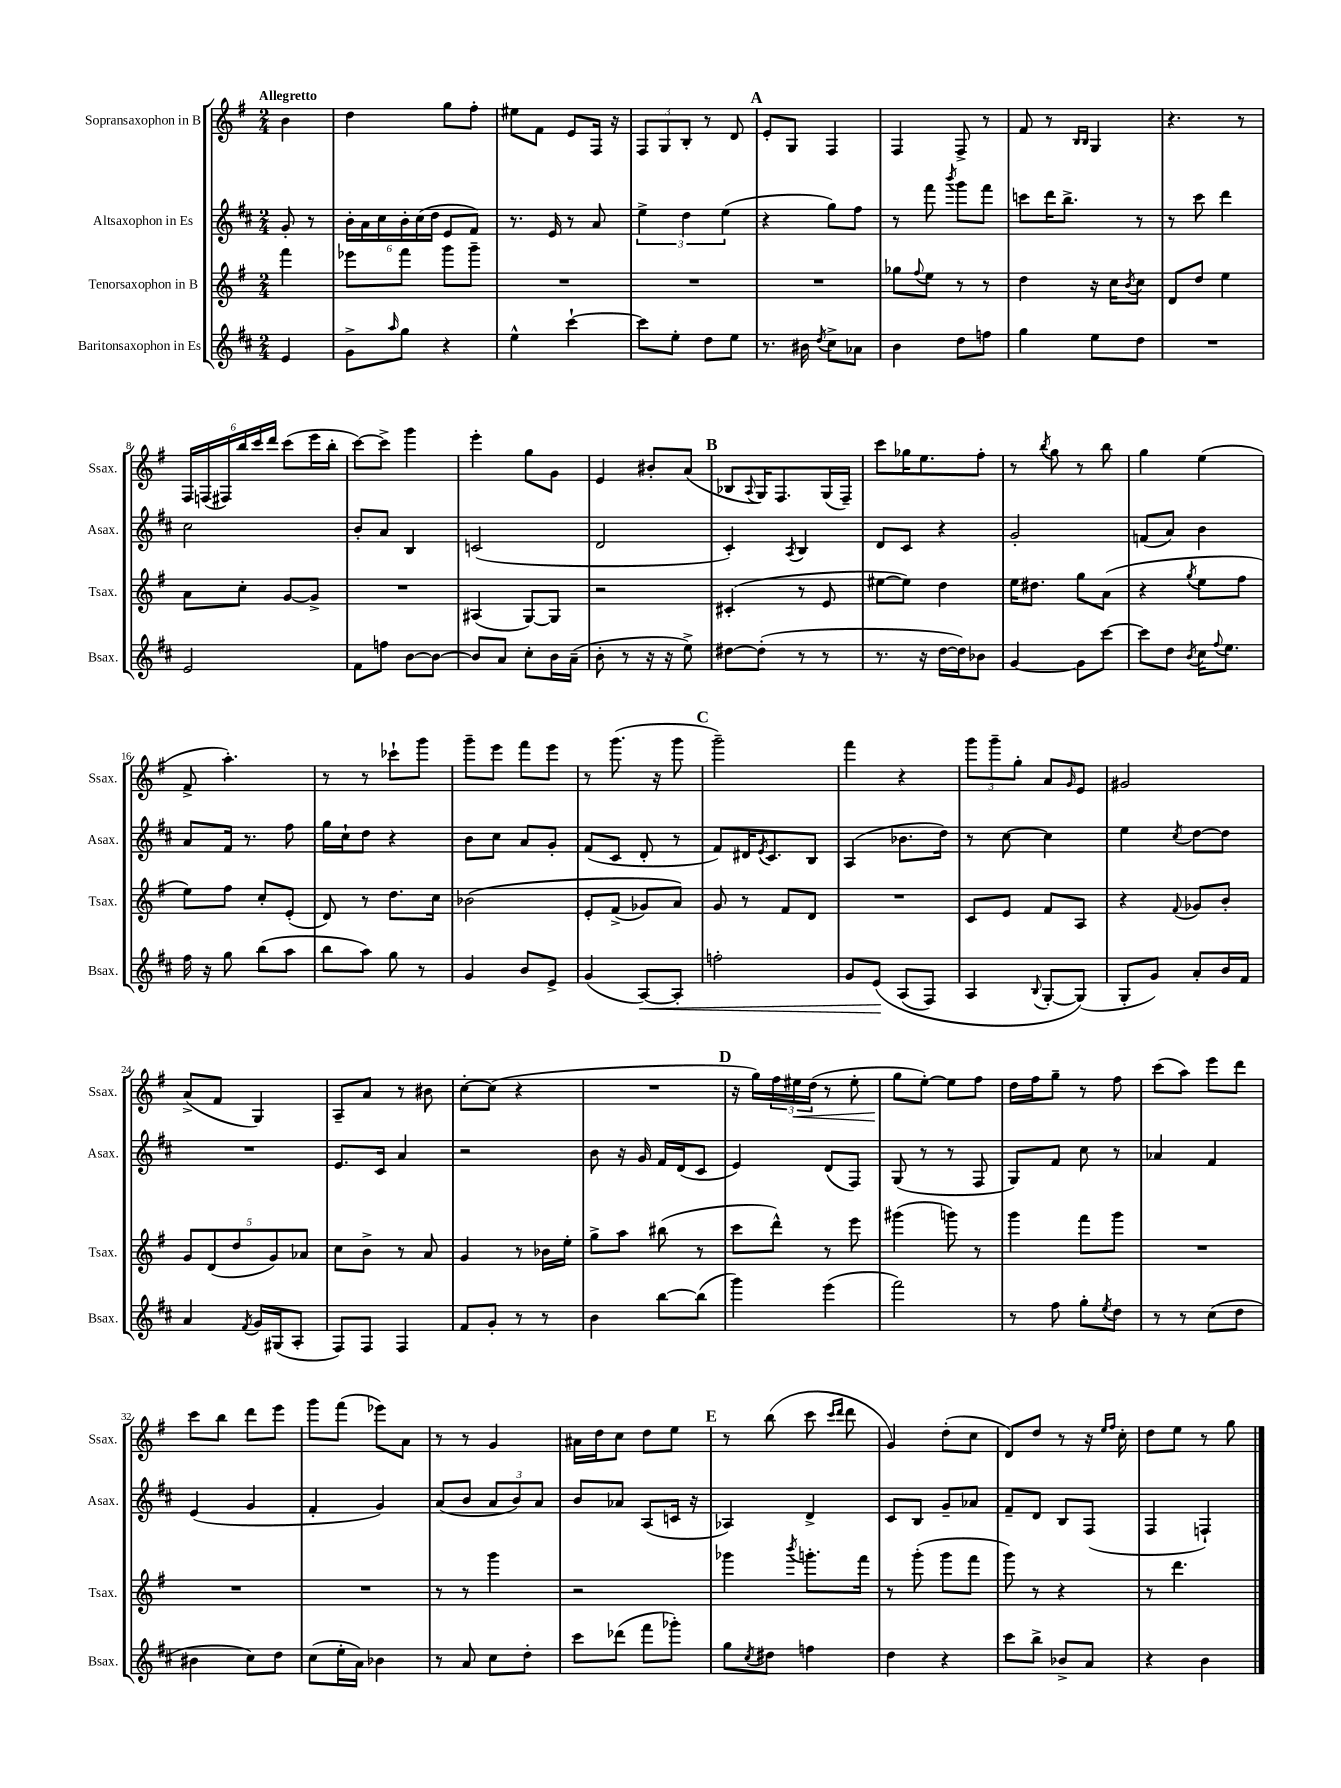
<<
\new StaffGroup <<
\new Staff = "s0" \with { instrumentName = "Sopransaxophon in B" shortInstrumentName = "Ssax." } {
    \clef treble \key g \major \numericTimeSignature \time 2/4 \partial 4 \tempo "Allegretto"
    b'4 |
    d''4 g''8 fis''8-. |
    eis''8 fis'8 e'8 fis16 r16 |
    \tuplet 3/2 { fis8 g8 b8-. } r8 d'8 |
    \mark \markup { \bold "A" } e'8-. g8 fis4 |
    fis4 fis8-> r8 |
    fis'8 r8 \grace { b16 b16 } g4 |
    r4. r8 |
    \tuplet 6/4 { fis16 f16( fis16) b''16 c'''16 d'''16 } c'''8( e'''16 b''16-. |
    c'''8~) c'''8-> g'''4 |
    e'''4-. g''8 g'8 |
    e'4 bis'8-. a'8( |
    \mark \markup { \bold "B" } bes8 \appoggiatura { a8 } g16) fis8. g16( fis16--) |
    c'''8 ges''16 e''8. fis''8-. |
    r8 \acciaccatura { b''8 } g''8 r8 b''8 |
    g''4 e''4( |
    fis'8-> a''4.-.) |
    r8 r8 ces'''8-! g'''8 |
    g'''8-- e'''8 fis'''8 e'''8 |
    r8 g'''8.( r16 g'''8 |
    \mark \markup { \bold "C" } g'''2--) |
    fis'''4 r4 |
    \tuplet 3/2 { g'''8 g'''8-- g''8-. } a'8 \grace { g'16 } e'8 |
    gis'2 |
    a'8->( fis'8 g4) |
    a8-- a'8 r8 bis'8 |
    c''8~-. c''8( r4 |
    R2 |
    \mark \markup { \bold "D" } r16 g''16) \tuplet 3/2 { fis''16 eis''16\< d''16( } r8 eis''8-. |
    g''8\! e''8~-.) e''8 fis''8 |
    d''16 fis''16 g''8-- r8 fis''8 |
    c'''8( a''8) e'''8 d'''8 |
    c'''8 b''8 d'''8 e'''8 |
    g'''8 fis'''8( ees'''8) a'8 |
    r8 r8 g'4 |
    ais'16 d''16 c''8 d''8 e''8 |
    \mark \markup { \bold "E" } r8 b''8( c'''8 \grace { c'''16 d'''16 } d'''8 |
    g'4) d''8-.( c''8 |
    d'8) d''8 r8 r16 \grace { e''16 fis''16 } c''16-. |
    d''8 e''8 r8 g''8 \bar "|." |
}
\new Staff = "s1" \with { instrumentName = "Altsaxophon in Es" shortInstrumentName = "Asax." } {
    \clef treble \key d \major \numericTimeSignature \time 2/4 \partial 4
    g'8-. r8 |
    \tuplet 6/4 { b'16-. a'16 cis''16 b'16-. cis''16( d''16 } e'8 fis'8) |
    r8. e'16 r8 a'8 |
    \tuplet 3/2 { e''4-> d''4 e''4( } |
    \mark \markup { \bold "A" } r4 g''8) fis''8 |
    r8 fis'''8 \acciaccatura { b'''8 } g'''8 fis'''8 |
    c'''8 d'''16 b''8.-> r8 |
    r8 cis'''8 d'''4 |
    cis''2 |
    b'8-. a'8 b4 |
    c'2( |
    d'2 |
    \mark \markup { \bold "B" } cis'4-.) \acciaccatura { a8 } b4 |
    d'8 cis'8 r4 |
    g'2-. |
    f'8( a'8) b'4 |
    a'8 fis'16 r8. fis''8 |
    g''16 cis''16-! d''8 r4 |
    b'8 cis''8 a'8 g'8-. |
    fis'8( cis'8 d'8-. r8 |
    \mark \markup { \bold "C" } fis'8) dis'16 \acciaccatura { e'8 } cis'8. b8 |
    a4( bes'8. d''16) |
    r8 cis''8~ cis''4 |
    e''4 \acciaccatura { cis''8 } d''8~ d''8 |
    R2 |
    e'8. cis'16 a'4 |
    r2 |
    b'8 r16 g'16 fis'16 d'16( cis'8 |
    \mark \markup { \bold "D" } e'4) d'8( fis8) |
    g8( r8 r8 fis8 |
    g8) fis'8 cis''8 r8 |
    aes'4 fis'4 |
    e'4( g'4 |
    fis'4-. g'4) |
    a'8( b'8 \tuplet 3/2 { a'8 b'8) a'8 } |
    b'8 aes'8 a8( c'16 r16 |
    \mark \markup { \bold "E" } aes4) d'4-> |
    cis'8 b8 g'8-- aes'8 |
    fis'8-- d'8 b8 fis8( |
    fis4 f4-!) \bar "|." |
}
\new Staff = "s2" \with { instrumentName = "Tenorsaxophon in B" shortInstrumentName = "Tsax." } {
    \clef treble \key g \major \numericTimeSignature \time 2/4 \partial 4
    fis'''4 |
    ees'''8 fis'''8 g'''8 g'''8-- |
    R2 |
    R2 |
    \mark \markup { \bold "A" } R2 |
    ges''8 \appoggiatura { fis''8 } e''8 r8 r8 |
    d''4 r16 c''16 \acciaccatura { b'8 } c''8 |
    d'8 d''8 e''4 |
    a'8 c''8-. g'8~ g'8-> |
    R2 |
    ais4( g8~) g8 |
    r2 |
    \mark \markup { \bold "B" } cis'4-.( r8 e'8 |
    eis''8~ eis''8) d''4 |
    e''16 dis''8. g''8 a'8( |
    r4 \acciaccatura { g''8 } e''8 fis''8 |
    e''8) fis''8 c''8-. e'8-.( |
    d'8) r8 d''8. c''16 |
    bes'2\( |
    e'8-. fis'8->( ges'8) a'8\) |
    \mark \markup { \bold "C" } g'8 r8 fis'8 d'8 |
    R2 |
    c'8 e'8 fis'8 a8 |
    r4 \appoggiatura { fis'8 } ges'8 b'8-. |
    \tuplet 5/4 { g'8 d'8( d''8 g'8) aes'8 } |
    c''8 b'8-> r8 a'8 |
    g'4 r8 bes'16 e''16-. |
    g''8-> a''8 bis''8( r8 |
    \mark \markup { \bold "D" } c'''8 d'''8-^) r8 e'''8 |
    gis'''4( g'''8) r8 |
    g'''4 fis'''8 g'''8 |
    R2 |
    R2 |
    R2 |
    r8 r8 g'''4 |
    r2 |
    \mark \markup { \bold "E" } ges'''4 \acciaccatura { b'''8 } g'''8.-. fis'''16 |
    r8 g'''8-.( g'''8 fis'''8 |
    g'''8) r8 r4 |
    r8 d'''4. \bar "|." |
}
\new Staff = "s3" \with { instrumentName = "Baritonsaxophon in Es" shortInstrumentName = "Bsax." } {
    \clef treble \key d \major \numericTimeSignature \time 2/4 \partial 4
    e'4 |
    g'8-> \grace { a''16 } g''8 r4 |
    e''4-^ cis'''4~-! |
    cis'''8 e''8-. d''8 e''8 |
    \mark \markup { \bold "A" } r8. bis'16 \acciaccatura { d''8 } cis''8-> aes'8 |
    b'4 d''8 f''8 |
    g''4 e''8 d''8 |
    R2 |
    e'2 |
    fis'8 f''8 b'8~ b'8~ |
    b'8 a'8 cis''8-. b'16 a'16--( |
    b'8-. r8 r16 r16 e''8->) |
    \mark \markup { \bold "B" } dis''8~ dis''8-.( r8 r8 |
    r8. r16 d''16~ d''16) bes'8 |
    g'4~ g'8 cis'''8~ |
    cis'''8 d''8 \acciaccatura { b'8 } cis''16 \appoggiatura { fis''8 } e''8. |
    fis''16 r16 g''8 b''8( a''8 |
    b''8 a''8) g''8 r8 |
    g'4 b'8 e'8-> |
    g'4( a8~\<) a8-. |
    \mark \markup { \bold "C" } f''2-. |
    g'8 e'8\!\( a8( fis8) |
    a4 \appoggiatura { b8 } g8~-. g8(\) |
    g8-. g'8) a'8-. b'16 fis'16 |
    a'4 \acciaccatura { fis'8 } g'16 gis16( a8-. |
    fis8) fis8 fis4 |
    fis'8 g'8-. r8 r8 |
    b'4 b''8~ b''8( |
    \mark \markup { \bold "D" } g'''4) e'''4( |
    fis'''2) |
    r8 fis''8 g''8-. \acciaccatura { e''8 } d''8 |
    r8 r8 cis''8( d''8 |
    bis'4 cis''8) d''8 |
    cis''8( e''16-. a'16) bes'4 |
    r8 a'8 cis''8 d''8-. |
    cis'''8 des'''8( fis'''8 ges'''8-.) |
    \mark \markup { \bold "E" } g''8 \acciaccatura { cis''8 } dis''8 f''4 |
    d''4 r4 |
    cis'''8 b''8-> bes'8-> a'8 |
    r4 b'4 \bar "|." |
}
>>
>>
